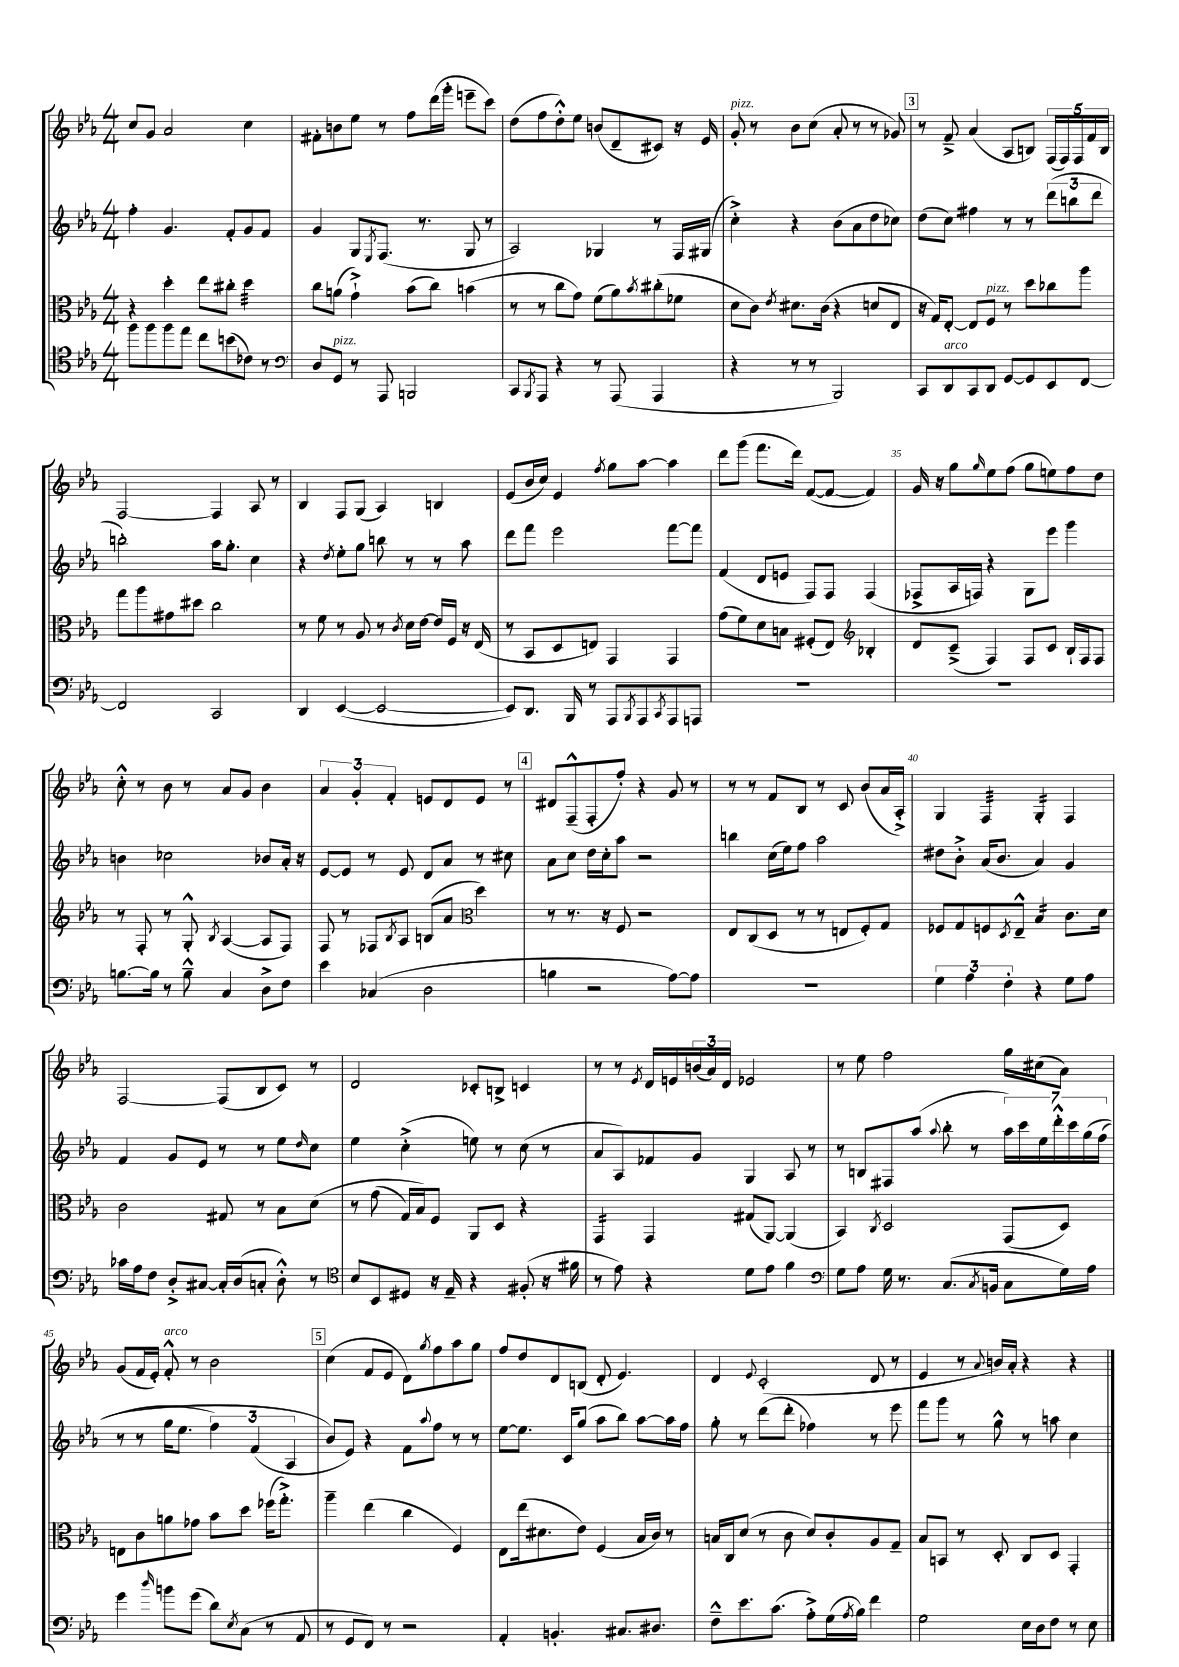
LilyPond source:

<<
\new StaffGroup <<
\new Staff = "s0" {
    \clef treble \key ees \major \numericTimeSignature \time 4/4
    c''8 g'8 aes'2 c''4 |
    fis'8-. b'8 ees''8 r8 f''8 d'''16( g'''16-. e'''8-- c'''8) |
    d''8( f''8 d''8-.-^) ees''8 b'8( d'8-- cis'8) r16 ees'16 |
    g'8-.^\markup { \italic "pizz." } r8 bes'8 c''8( aes'8-. r8 r8 ges'8) |
    \mark \markup { \box "3" } r8 f'8---> aes'4( aes8 b8) \tuplet 5/4 { f16( f16) f16 f'16 b16 } |
    f2~ f4 aes8 r8 |
    bes4 f8 g8( aes4) b4 |
    ees'8( bes'16 c''16) ees'4 \acciaccatura { f''8 } g''8 aes''8~ aes''4 |
    d'''8 g'''8( f'''8. d'''16) f'8~( f'8~ f'4) |
    g'16 r16 g''8 \grace { g''16 } ees''8 f''8( g''8 e''8) f''8 d''8 |
    c''8-.-^ r8 bes'8 r8 aes'8 g'8 bes'4 |
    \tuplet 3/2 { aes'4 g'4-. f'4-. } e'8 d'8 e'8 r8 |
    \mark \markup { \box "4" } dis'8 f8---^( f8-. f''8-.) r4 g'8 r8 |
    r8 r8 f'8 bes8 r8 c'8 bes'8( aes'16 aes16-.->) |
    g4 f4:32 g4:16-. f4 |
    f2~ f8( bes8 c'8) r8 |
    d'2 ces'8-. b8-> c'4 |
    r8 r8 \acciaccatura { ees'8 } d'16 e'16 \tuplet 3/2 { b'16( aes'16) d'16 } ees'2 |
    r8 ees''8 f''2 g''16 cis''16( aes'8) |
    g'8( f'16 ees'16-.) f'8-.-^^\markup { \italic "arco" } r8 bes'2 |
    \mark \markup { \box "5" } c''4( f'8 ees'8 d'8) \acciaccatura { g''8 } f''8 aes''8 g''8 |
    f''8 d''8 d'8 b8( d'8-. ees'4.) |
    d'4 \appoggiatura { ees'8 } c'2-.( d'8 r8 |
    ees'4 r8 \appoggiatura { aes'8 } b'16) aes'16-. r4 r4 \bar "|." |
}
\new Staff = "s1" {
    \clef treble \key ees \major \numericTimeSignature \time 4/4
    f''4-. g'4. f'8-. g'8 f'8 |
    g'4 g8 \acciaccatura { ees8 } f8.( r8. g8 r8 |
    aes2) ges4 r8 f16 gis16( |
    c''4-.->) r4 bes'8( aes'8 d''8 ces''8) |
    \mark \markup { \box "3" } d''8( c''8) fis''4 r8 r8 \tuplet 3/2 { d'''8( b''8 d'''8 } |
    b''2-.) aes''16 g''8.-. c''4 |
    r4 \acciaccatura { d''8 } ees''8-. g''8 b''8 r8 r8 aes''8 |
    d'''8 f'''8 ees'''2 f'''8~ f'''8 |
    f'4( d'8 e'8 f8) f8 f4( |
    fes8-> aes16 f16) r4 g8 ees'''8 g'''4 |
    b'4 ces''2 bes'8 aes'16-. r16 |
    ees'8~ ees'8 r8 ees'8 d'8 aes'8 r8 cis''8 |
    \mark \markup { \box "4" } aes'8 c''8 d''16 c''16-. aes''8 r2 |
    b''4 c''16( ees''16) f''8 aes''2 |
    dis''8 bes'8-.-> aes'16( bes'8. aes'4) g'4 |
    f'4 g'8 ees'8 r8 r8 ees''8 \grace { d''16 } c''8 |
    ees''4 c''4-.->( e''8) r8 c''8( r8 |
    aes'8 aes8) fes'8 g'8 g4 aes8 r8 |
    r8 b8 fis8 aes''8( \appoggiatura { aes''8 } bes''8-. r8 \tuplet 7/4 { aes''16) c'''16 ees''16 d'''16-.-^ c'''16 g''16\( f''16( } |
    r8 r8 g''16 ees''8. \tuplet 3/2 { f''4) f'4( aes4 } |
    \mark \markup { \box "5" } bes'8\) ees'8) r4 f'8 \appoggiatura { aes''8 } f''8 r8 r8 |
    ees''8~ ees''8. c'16 g''8( aes''8 bes''8) aes''8~ aes''16 f''16 |
    g''8-. r8 d'''8( d'''8-. fes''4) r8 ees'''8 |
    f'''8 g'''8 r8 g''8-^ r8 a''8 c''4 \bar "|." |
}
\new Staff = "s2" {
    \clef alto \key ees \major \numericTimeSignature \time 4/4
    r4 d''4-. ees''8 cis''8-. d''4:32 |
    c''8 a'8( g'4-!->) bes'8( c''8) b'4( |
    r8 r8 c''8 g'8) f'8( aes'8) \acciaccatura { bes'8 } cis''8-.( fes'8 |
    d'8 c'8) \acciaccatura { ees'8 } dis'8. c'16( r4 d'8 ees8 |
    \mark \markup { \box "3" } r16 g16) ees8~-. ees8 f8^\markup { \italic "pizz." } r8 d''8 ces''8 aes''8 |
    g''8 aes''8 gis'8 dis''8 c''2 |
    r8 f'8 r8 aes8 r8 \acciaccatura { c'8 } d'16 ees'16~ ees'16 f16 r16 ees16( |
    r8 bes,8 d8 e8) g,4 g,4 |
    g'8( f'8) d'8 b8 fis8-.( ees8) \clef treble bes4-. |
    d'8 c'8--->( f4) f8 c'8 bes16-! f16 f8 |
    r8 f8-. r8 g8-.-^ \acciaccatura { bes8 } aes4~( aes8 f8) |
    f8 r8 fes8 \acciaccatura { bes8 } aes8 b8( aes'8 \clef alto d''4) |
    \mark \markup { \box "4" } r8 r8. r16 f8 r2 |
    ees8 c8( d8 r8 r8 e8 f8-.) g8 |
    fes8 g8 f8 \acciaccatura { d8 } ees8---^ bes4:16 c'8. d'16 |
    c'2 gis8 r8 bes8 d'8\( |
    r8 g'8( g16) bes16\) f8 aes,8 d8 r4 |
    g,4:16 g,4 gis8( aes,8~) aes,4( |
    bes,4) \acciaccatura { c8 } d2 g,8( d8) |
    e8 c'8 a'8 ges'8 bes'8 d''8 fes''16( g''8.-.->) |
    \mark \markup { \box "5" } aes''4-- ees''4( c''4 f4) |
    ees8 ees''16( dis'8. ees'8) f4( bes16 c'16) r8 |
    b16 c16 d'8( r8 c'8 d'8) c'8-. aes8 g8-- |
    bes8 b,8 r8 d8-. c8 d8 g,4-. \bar "|." |
}
\new Staff = "s3" {
    \clef tenor \key ees \major \numericTimeSignature \time 4/4
    f''8 f''8 f''8 ees''8 c''8 b'8( ces'8) r8 |
    \clef bass d8 g,8^\markup { \italic "pizz." } r8 aes,,8 b,,2 |
    c,8 \acciaccatura { bes,,8 } aes,,8 r4 r8 aes,,8( aes,,4 |
    r4 r8 r8 bes,,2) |
    \mark \markup { \box "3" } c,8 d,8^\markup { \italic "arco" } c,8 d,8 g,8~ g,8 ees,8 f,8~ |
    f,2 c,2 |
    d,4 ees,4~( ees,2~ |
    ees,8) d,8. bes,,16 r8 aes,,8 \acciaccatura { bes,,8 } aes,,8 \acciaccatura { c,8 } aes,,8 a,,8 |
    R1 |
    R1 |
    b8.~ b16 r8 b8---^ c4 d8-> f8 |
    ees'4 ces4( d2 |
    \mark \markup { \box "4" } b4 r2 aes8~) aes8 |
    R1 |
    \tuplet 3/2 { g4 aes4 f4-. } r4 g8 aes8 |
    ces'16 aes16 f8 d8-.-> cis8~ cis16-. d16( c8-. d8-.-^) r8 |
    \clef tenor bes8 bes,8 dis8 r16 ees16-- r4 fis8-.( r16 fis'16 |
    r8 ees'8) r4 d'8 ees'8 f'4 |
    \clef bass g8 aes8 g16 r8. c8.( \acciaccatura { c8 } b,16 c8 g16) aes16 |
    g'4 \grace { d''16 } b'8 g'8( d'8) \acciaccatura { ees8 } c8( r8 aes,8 |
    \mark \markup { \box "5" } r8 g,8 f,8) r8 r2 |
    aes,4-. b,4.-. cis8. dis8. |
    f8---^ ees'8. c'8.( aes8-.->) g16( \acciaccatura { aes8 } bes16) f'4 |
    g2 ees16 d16 f8 r8 ees8 \bar "|." |
}
>>
>>
\layout { \context { \Score currentBarNumber = #26 \override BarNumber.break-visibility = ##(#f #t #t) barNumberVisibility = #(every-nth-bar-number-visible 5) } }
